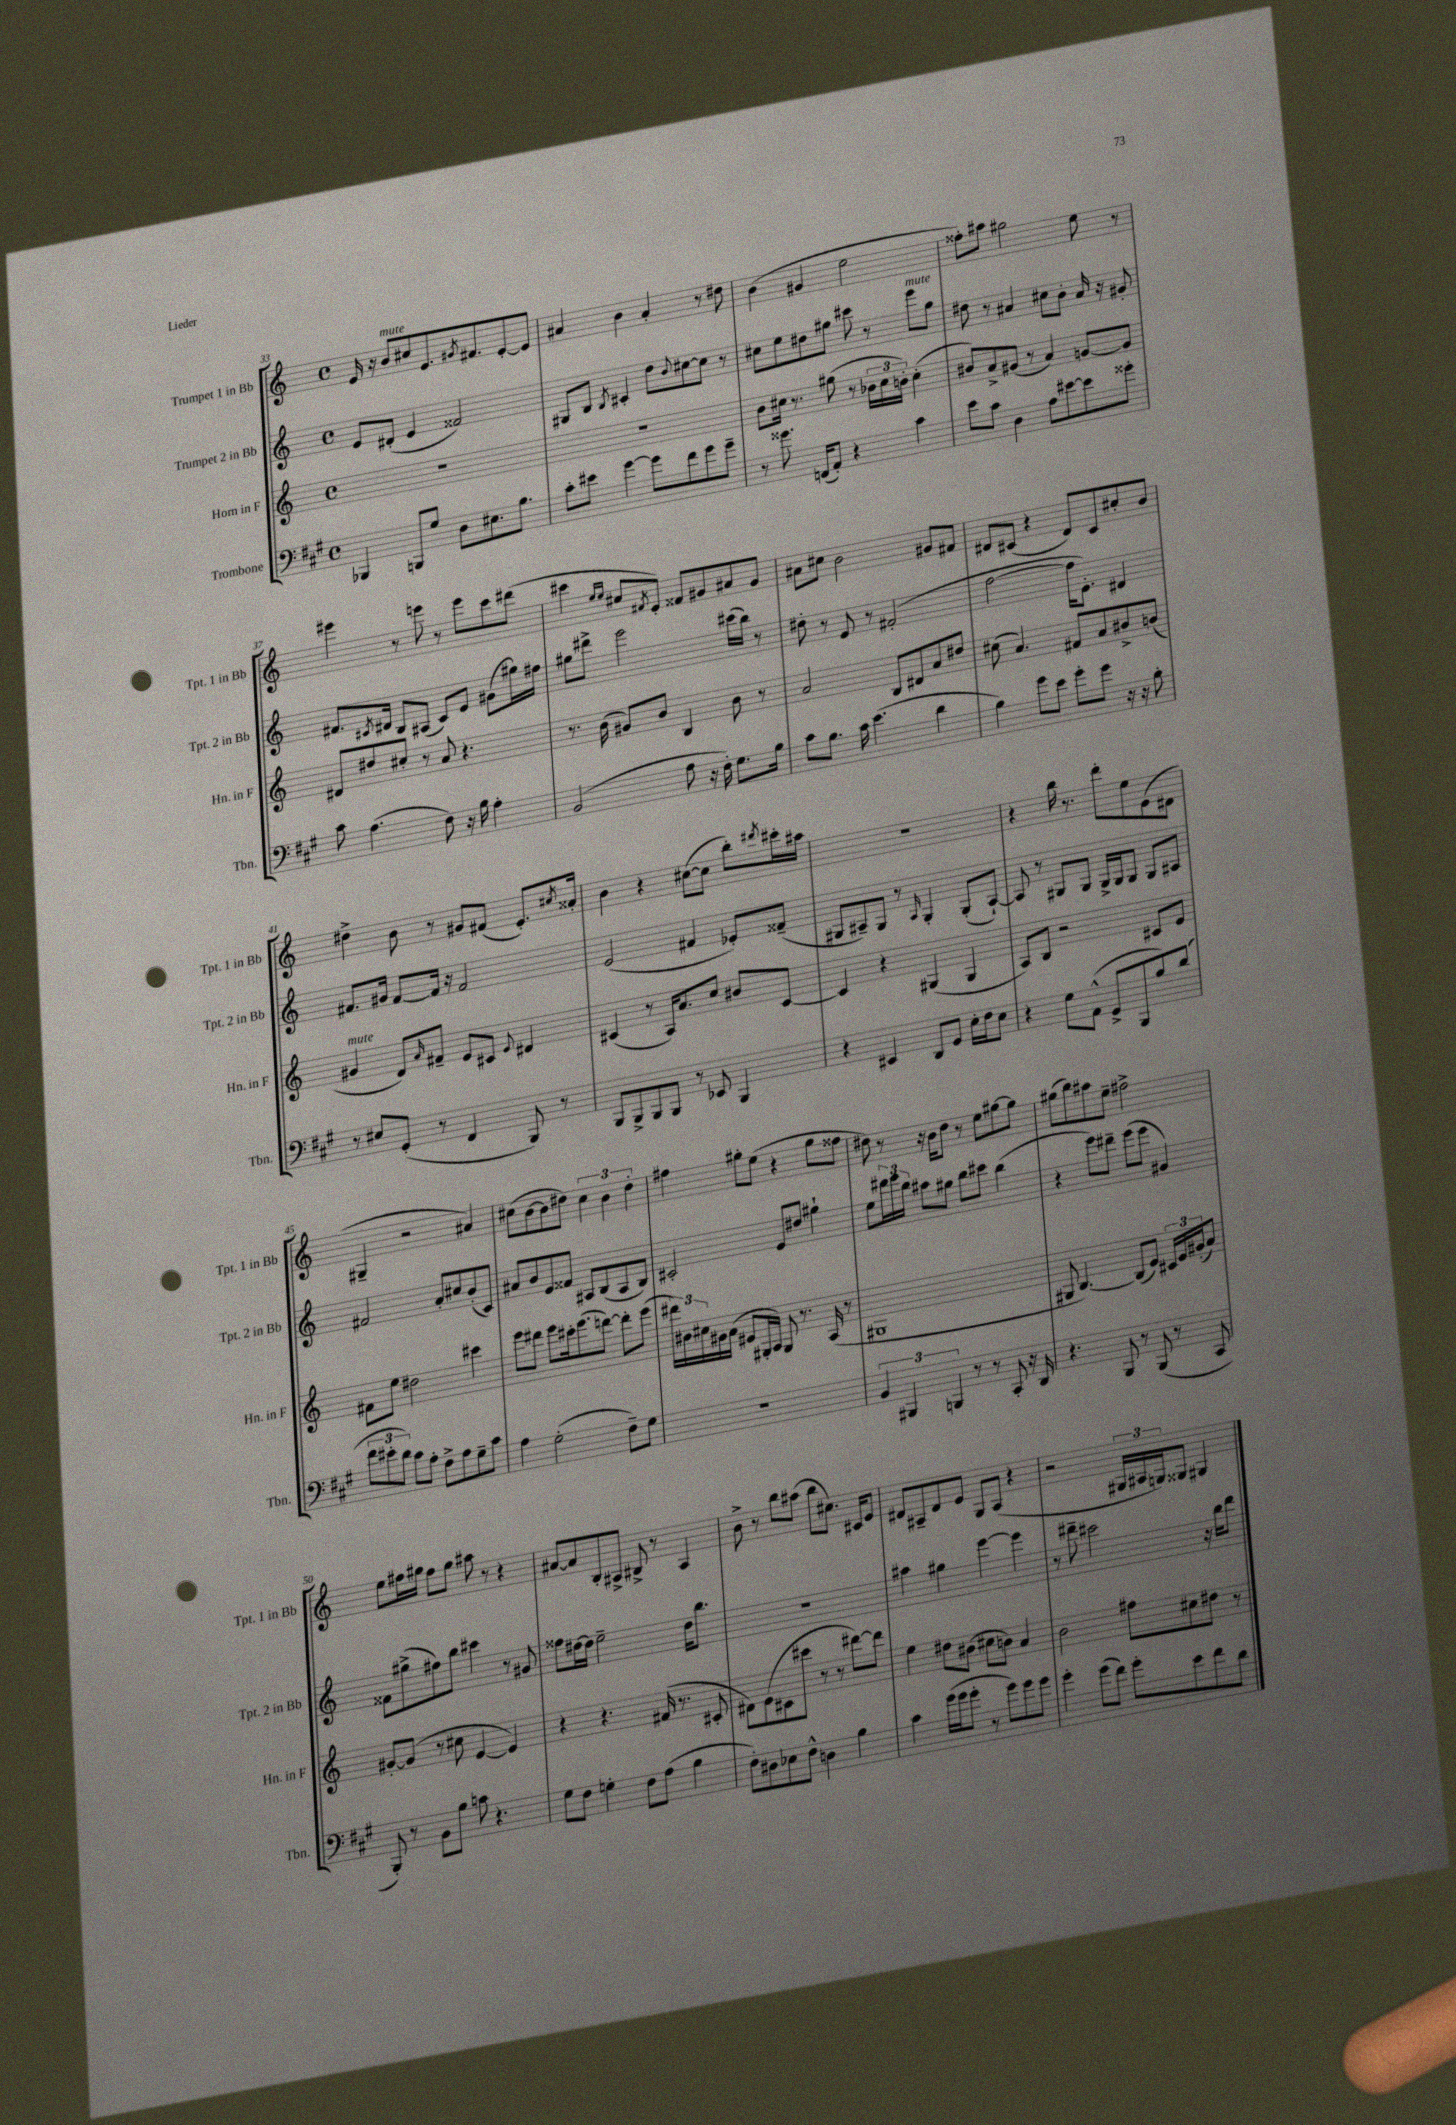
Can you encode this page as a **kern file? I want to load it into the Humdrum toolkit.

**kern	**kern	**kern	**kern
*staff4	*staff3	*staff2	*staff1
*clefF4	*clefG2	*clefG2	*clefG2
*k[f#c#g#]	*k[]	*k[]	*k[]
*M4/4	*M4/4	*M4/4	*M4/4
*met(c)	*met(c)	*met(c)	*met(c)
4BBB-	1r	8e	16e
.	.	.	16r
.	.	(8d#'	8b
8BBB	.	4e	8cc#
8G#	.	.	8.e
8D	.	2f##)	.
.	.	.	8qg#
.	.	.	8.f#
8.E#	.	.	.
.	.	.	[8e'
8.B	.	.	.
.	.	.	8e]
=	=	=	=
8c#'	1r	8G#	4a#
8e#	.	8B	.
.	.	8qB	.
[4g#	.	4c#'	4b
8g#]	.	8dd	4a#'
.	.	8qqb	.
8f#	.	[8cc#	.
8g#	.	8cc#]	8r
8g#~	.	8r	8dd#
=	=	=	=
8r	8b	8cc#	(4b
8.g##	16cc#	8ee	.
.	8.r	.	.
.	.	8dd#	4g#
(16FF	.	.	.
8AA')	(8gg#	8gg#	.
4r	8r	8ccc#	2ee
.	24b-	8r	.
.	24cc#	.	.
.	24b')	.	.
4c#	(4cc#'	8eee	.
.	.	8gg#	.
=	=	=	=
8e	8b#)	8dd#	8ff##')
8c#	8a^	8r	8aa#
4D	(8g#	4a#	2gg#
.	8r	.	.
8A	4a)	8cc#	.
[8e#	.	8b'	.
8e#]	[8g	16a#	8ee
.	.	16r	.
8g##'	8g]	8g#'	8r
=	=	=	=
8c#	8d#	8.f#	4eee#
(4.A	8dd#	.	.
.	.	8qc#	.
.	.	16d#	.
.	8cc#'	8B	8r
.	8r	(8A#	8eee
8F#)	8a	8c#)	8r
16r	4.r	8e	8eee
16B	.	.	.
4A'	.	(8g#	8ccc
.	.	16gg#)	(8ddd#
.	.	16ff#	.
=	=	=	=
(2BB	8.r	8gg#	4ccc#
.	.	8ddd#^	.
.	(16b	.	.
.	.	.	16qqee
.	.	.	16qqee
.	8g#)	2eee	8cc#
.	.	.	8qf#
.	8b	.	8e')
8A	4B	.	8f##
16r	.	.	8g#
16F#')	.	.	.
8.G#	8b	(16ccc#	8a#
.	.	16bb)	.
.	8r	8r	8g#
16B	.	.	.
=	=	=	=
8c#	2a	8dd#'	8a#
8.B	.	8r	8cc#
.	.	8e	2b
16c#	.	.	.
(4.e	.	8r	.
.	8B	(2f#'	.
.	8d#	.	.
4d	8a	.	8g#
.	8dd#	.	8f#
=	=	=	=
4B)	(8cc#	[2ff	8d#
.	4.a)	.	(8c#
8g#	.	.	4r
8e	.	.	.
8g#'	8f#	16ff]	8d#)
.	.	8.e')	.
8g#	8a	.	8c#
16r	8b#^	4d#	8cc#'
16r	.	.	.
8B'	(8b	.	8b
=	=	=	=
8r	4g#	8.f#	4dd#^
8E#	.	.	.
.	.	16g#	.
(8GG#'	8d)	[8f#	8b
.	16qqa	.	.
8r	8f#~	16f#]	8r
.	.	16r	.
4FF#	8e	2f#	8g#
.	8c#	.	(8f#
.	8qqe	.	.
8BBB)	4d#	.	8.e')
8r	.	.	.
.	.	.	8qcc#
.	.	.	16a##'
=	=	=	=
8BBB	(4c#	(2e	4b
8BBB^	.	.	.
8BBB	8r	.	4r
8BBB	16A)	.	.
.	8.a	.	.
8r	.	4f#	([8cc#
8EE-	8cc	.	8cc#]
4BBB	8b#	8e-')	8bb')
.	.	.	8qddd#
.	[8c#	(8f##~	16ccc#'
.	.	.	16aa#
=	=	=	=
4r	4c#]	8G#	1r
.	.	8A#~)	.
4EE#	4r	8G#	.
.	.	8r	.
.	.	16qqA#	.
8DD	(4G#	4G#'	.
8GG#	.	.	.
16E'	4G#	(8G#'	.
16F#	.	.	.
8E	.	[8A#`)	.
=	=	=	=
4r	8A)	8A#]	4r
.	8B	8r	.
8G#	2r	8G#	16bb
.	.	.	8.r
(8AA^^	.	8G#	.
8GG#^	.	16G#^	8ddd'
.	.	16G#	.
8BBB	.	8G#	8ee
8B)	8c#	8G#	(8e
(8d	8e	8A#	8d#
=	=	=	=
12f#	8f#	2f#	4G#~
12e#'	.	.	.
.	8ee	.	.
12d)	.	.	.
8c#	2dd#	.	2r
8A'	.	.	.
8F#^	.	8a'	.
8A	.	8cc#	.
8G#~	4ccc#	(8b'	4a#)
8c#	.	8c)	.
=	=	=	=
4A	8eee	8a#	(8cc#
.	8ddd#	8b	[8b
(2G#'	8eee	8e	8b]
.	16ccc#'	8f##	8dd#)
.	(8.eee	.	.
.	.	8A#	6cc#
.	[8ddd)	(8B	.
.	.	.	6b
8F#~)	8ddd']	8A#	.
.	.	.	6dd#'
8G#	(8eee	8B)	.
=	=	=	=
1r	24ddd#)	2c#'	4ff#
.	24b#	.	.
.	24cc#	.	.
.	16g#	.	.
.	(16a	.	.
.	8e#	.	8gg#'
.	16G#'	.	(8ee
.	16A)	.	.
.	8G#	8e	4r
.	8.r	8dd#	.
.	.	4gg#`	8gg#
.	(16A	.	.
.	8r	.	8ff##
=	=	=	=
6BB	1G#	8ee	8dd#)
.	.	24ddd#	8r
6BBB#	.	24eee	.
.	.	24bb	.
.	.	8aa#	16r
.	.	.	16b
6BBB	.	.	.
.	.	8gg#	8dd#
8r	.	8bb	8r
8r	.	8ccc#	8ee
8CC#'	.	(4bb	[8gg#
16r	.	.	8gg#]
16DD	.	.	.
=	=	=	=
4.r	8G#	4r	(8gg#
.	[4.B)	.	8bb)
.	.	8eee)	8aa#
8BBB	.	8ddd#~	8ee~
8r	(8B]	(8eee	2ff#^
(8BBB	8e)	8eee	.
8r	24c#	4g#)	.
.	24e	.	.
.	(24g#'	.	.
8CC#	8a)	.	.
=	=	=	=
8BBB')	[8g#'	8f##	8ee
8r	(8g#]	(8gg#^	16ff#
.	.	.	16gg#
8BB	8r	8ff#)	8ff#
8B	8cc#	8bb	8gg#
8c	[4e	4ccc#	8aa#
4.r	.	.	8r
.	4e])	8r	4r
.	.	8g#	.
=	=	=	=
8G#	4r	8ff##	[8a#
8F#	.	[16dd#	8a#]
.	.	16dd#]	.
4G'	4.r	2ee~	8B'
.	.	.	8A#^
8F#	.	.	8B#^
(8A	(16f#	.	8r
.	8.r	.	.
4B	.	16dd#	4A#
.	.	8.bb	.
.	8c#'	.	.
=	=	=	=
8F#')	8d#)	1r	8b^
8D#	(8e	.	8r
8E-	8c#	.	8bb
8F#^^	8ccc#	.	(8aa#
4D	8r	.	8bb
.	8r	.	8.cc#)
4B	[8ddd#)	.	.
.	.	.	16c#
.	8ddd#]	.	8e
=	=	=	=
4c#	4ee	4aa#	8d#
.	.	.	8A#~
(16g#	8dd#	4gg#	8d#
16g#	.	.	.
8g#'	(8b#	.	8e
8r	8cc#	[4eee	8G
8g#)	8b)	.	(8A#
8g#	4a	4eee]	4r
8g#	.	.	.
=	=	=	=
4g#'	2b	8r	2r
.	.	8ddd#~	.
(8g#	.	2ccc#	.
8f#)	.	.	.
8g#'	8ff#	.	24G#
.	.	.	24A#
.	.	.	24G)
8e	8cc#	.	8G##
8f#	8dd#	16r	4G#
.	.	16bb	.
8d	8r	8ddd#	.
==	==	==	==
*-	*-	*-	*-
